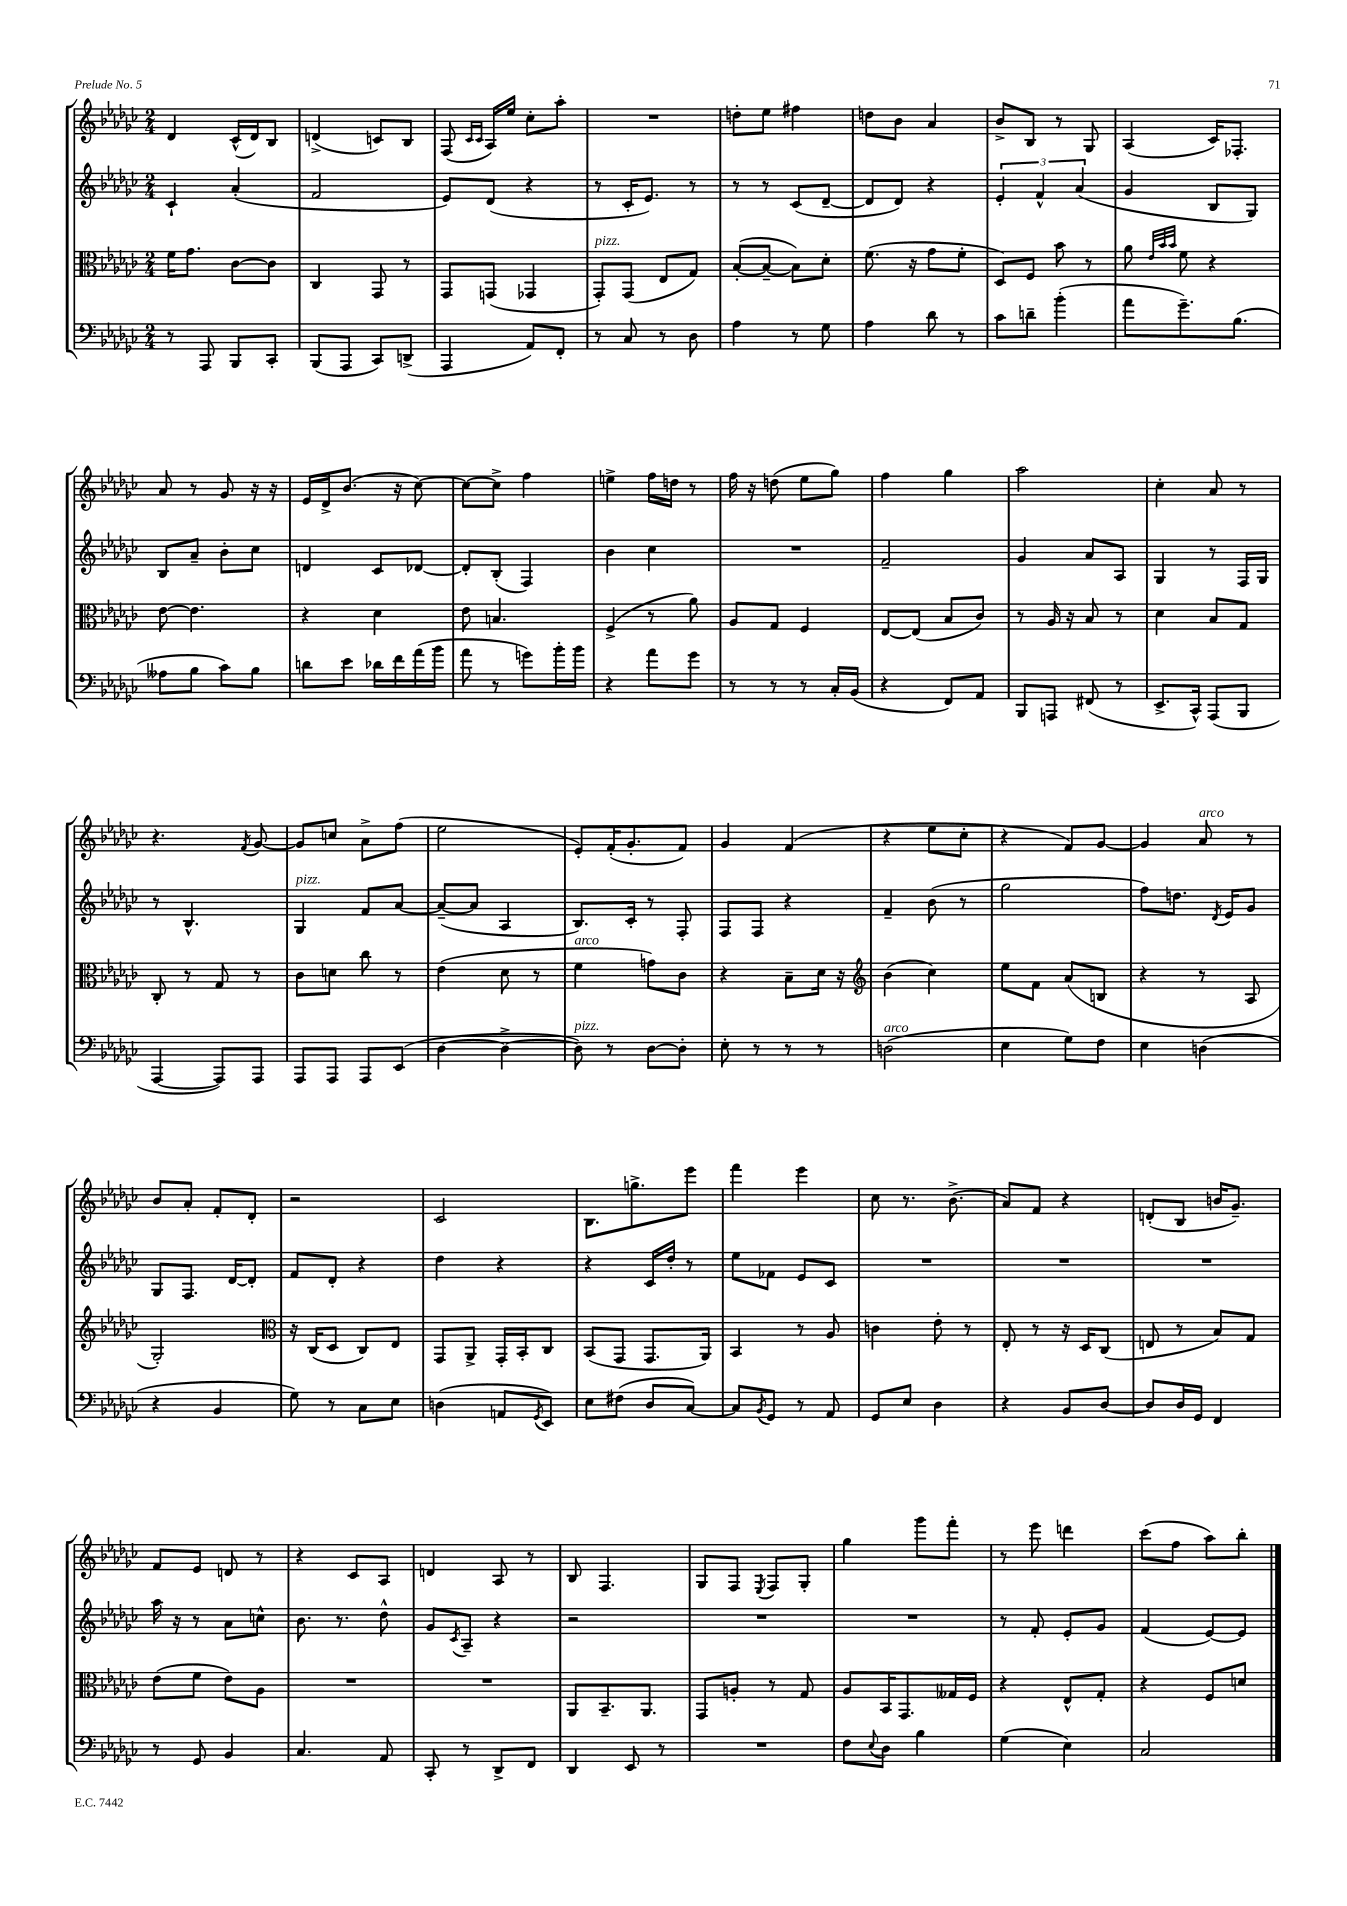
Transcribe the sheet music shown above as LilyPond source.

<<
\new StaffGroup <<
\new Staff = "s0" {
    \clef treble \key ges \major \numericTimeSignature \time 2/4
    des'4 ces'16-^( des'16) bes8 |
    d'4->( c'8) bes8 |
    f8( \grace { ces'16 ces'16 } aes16) ees''16 ces''8-. aes''8-. |
    R2 |
    d''8-. ees''8 fis''4 |
    d''8 bes'8 aes'4 |
    bes'8-> bes8 r8 ges8 |
    aes4( ces'16) fes8.-. |
    aes'8 r8 ges'8 r16 r16 |
    ees'16 des'16-> bes'8.( r16 ces''8~) |
    ces''8~ ces''8-> f''4 |
    e''4-> f''16 d''16 r8 |
    f''16 r16 d''8( ees''8 ges''8) |
    f''4 ges''4 |
    aes''2 |
    ces''4-. aes'8 r8 |
    r4. \acciaccatura { f'8 } ges'8~ |
    ges'8 c''8 aes'8-> f''8( |
    ees''2 |
    ees'8-.) f'16-.( ges'8.-. f'8) |
    ges'4 f'4( |
    r4 ees''8 ces''8-. |
    r4 f'8) ges'8~ |
    ges'4 aes'8^\markup { \italic "arco" } r8 |
    bes'8 aes'8-. f'8-. des'8-. |
    r2 |
    ces'2 |
    bes8. g''8.-> ees'''8 |
    f'''4 ees'''4 |
    ces''8 r8. bes'8.->( |
    aes'8) f'8 r4 |
    d'8-.( bes8 b'16 ges'8.--) |
    f'8 ees'8 d'8 r8 |
    r4 ces'8 aes8 |
    d'4 aes8 r8 |
    bes8 f4. |
    ges8 f8 \acciaccatura { ees8 } f8 ges8-. |
    ges''4 ges'''8 f'''8-. |
    r8 ees'''8 d'''4 |
    ces'''8( f''8 aes''8) bes''8-. \bar "|." |
}
\new Staff = "s1" {
    \clef treble \key ges \major \numericTimeSignature \time 2/4
    ces'4-! aes'4-.( |
    f'2 |
    ees'8) des'8( r4 |
    r8 ces'16-. ees'8.) r8 |
    r8 r8 ces'8( des'8~-- |
    des'8 des'8) r4 |
    \tuplet 3/2 { ees'4-. f'4-^ aes'4( } |
    ges'4 bes8 ges8) |
    bes8 aes'8-- bes'8-. ces''8 |
    d'4 ces'8 des'8~ |
    des'8-. bes8-.( f4) |
    bes'4 ces''4 |
    R2 |
    f'2-- |
    ges'4 aes'8 aes8 |
    ges4 r8 f16 ges16 |
    r8 bes4.-^ |
    ges4^\markup { \italic "pizz." } f'8 aes'8~ |
    aes'8~--( aes'8 aes4 |
    bes8.) ces'16-. r8 f8-. |
    f8 f8 r4 |
    f'4-- bes'8( r8 |
    ges''2 |
    f''8) d''8. \acciaccatura { des'8 } ees'16 ges'8 |
    ges8 f8. des'16~ des'8-. |
    f'8 des'8-. r4 |
    des''4 r4 |
    r4 ces'16 des''16-. r8 |
    ees''8 fes'8 ees'8 ces'8 |
    R2 |
    R2 |
    R2 |
    aes''16 r16 r8 aes'8 c''8-^ |
    bes'8. r8. des''8-^ |
    ges'8 \acciaccatura { ces'8 } aes8-- r4 |
    r2 |
    R2 |
    R2 |
    r8 f'8-. ees'8-. ges'8 |
    f'4( ees'8~) ees'8 \bar "|." |
}
\new Staff = "s2" {
    \clef alto \key ges \major \numericTimeSignature \time 2/4
    f'16 ges'8. ces'8~ ces'8 |
    ces4 ges,8 r8 |
    ges,8 g,8( ges,4 |
    ges,8-.^\markup { \italic "pizz." }) ges,8( ees8 ges8) |
    bes8~-.( bes8~-- bes8) des'8-. |
    f'8.( r16 ges'8 f'8-. |
    des8) f8 bes'8 r8 |
    aes'8 \grace { ees'32 bes'32 bes'32 } f'8 r4 |
    ees'8~ ees'4. |
    r4 des'4 |
    ees'8 b4. |
    f4->( r8 aes'8) |
    aes8 ges8 f4 |
    ees8~ ees8( bes8 ces'8) |
    r8 aes16 r16 bes8 r8 |
    des'4 bes8 ges8 |
    ces8-. r8 ges8 r8 |
    ces'8 d'8 ces''8 r8 |
    ees'4( des'8 r8 |
    f'4^\markup { \italic "arco" } g'8) ces'8 |
    r4 bes8-- des'16 r16 |
    \clef treble bes'4( ces''4) |
    ees''8 f'8 aes'8( b8 |
    r4 r8 aes8 |
    ges2-.) |
    \clef alto r16 ces16( des8 ces8) ees8 |
    ges,8 aes,8-> ges,16-. bes,16-. ces8 |
    bes,8( ges,8 ges,8. aes,16) |
    bes,4 r8 aes8 |
    c'4 ees'8-. r8 |
    ees8-. r8 r16 des16 ces8( |
    e8 r8 bes8) ges8 |
    ees'8( f'8 ees'8) aes8 |
    R2 |
    R2 |
    aes,8 bes,8.-- aes,8. |
    ges,8 a8-. r8 ges8 |
    aes8 bes,16 ges,8. geses16 f16 |
    r4 ees8-^ ges8-. |
    r4 f8 d'8 \bar "|." |
}
\new Staff = "s3" {
    \clef bass \key ges \major \numericTimeSignature \time 2/4
    r8 aes,,8 bes,,8 ces,8-. |
    bes,,8( aes,,8 ces,8) d,8->( |
    aes,,4 aes,8) f,8-. |
    r8 ces8 r8 des8 |
    aes4 r8 ges8 |
    aes4 des'8 r8 |
    ces'8 d'8-- bes'4-.( |
    aes'8 ges'8.--) bes8.( |
    aeses8 bes8 ces'8) bes8 |
    d'8 ees'8 des'16 f'16 aes'16( bes'16 |
    aes'8 r8 g'8) bes'16-. bes'16 |
    r4 aes'8 ges'8 |
    r8 r8 r8 ces16-. bes,16( |
    r4 f,8) aes,8 |
    bes,,8 a,,8 fis,8( r8 |
    ees,8.-> ces,16-^) aes,,8( bes,,8 |
    aes,,4~ aes,,8) aes,,8 |
    aes,,8 aes,,8 aes,,8 ees,8( |
    des4~ des4~-> |
    des8^\markup { \italic "pizz." }) r8 des8~ des8-. |
    ees8-. r8 r8 r8 |
    d2^\markup { \italic "arco" }( |
    ees4 ges8) f8 |
    ees4 d4( |
    r4 bes,4 |
    ges8) r8 ces8 ees8 |
    d4( a,8 \acciaccatura { ges,8 } ees,8) |
    ees8 fis8( des8 ces8~) |
    ces8 \acciaccatura { bes,8 } ges,8 r8 aes,8 |
    ges,8 ees8 des4 |
    r4 bes,8 des8~ |
    des8 des16 ges,16 f,4 |
    r8 ges,8 bes,4 |
    ces4. aes,8 |
    ces,8-. r8 des,8-> f,8 |
    des,4 ees,8 r8 |
    R2 |
    f8 \appoggiatura { ees8 } des8 bes4 |
    ges4( ees4) |
    ces2 \bar "|." |
}
>>
>>
\layout { \context { \Score \remove "Bar_number_engraver" } }
